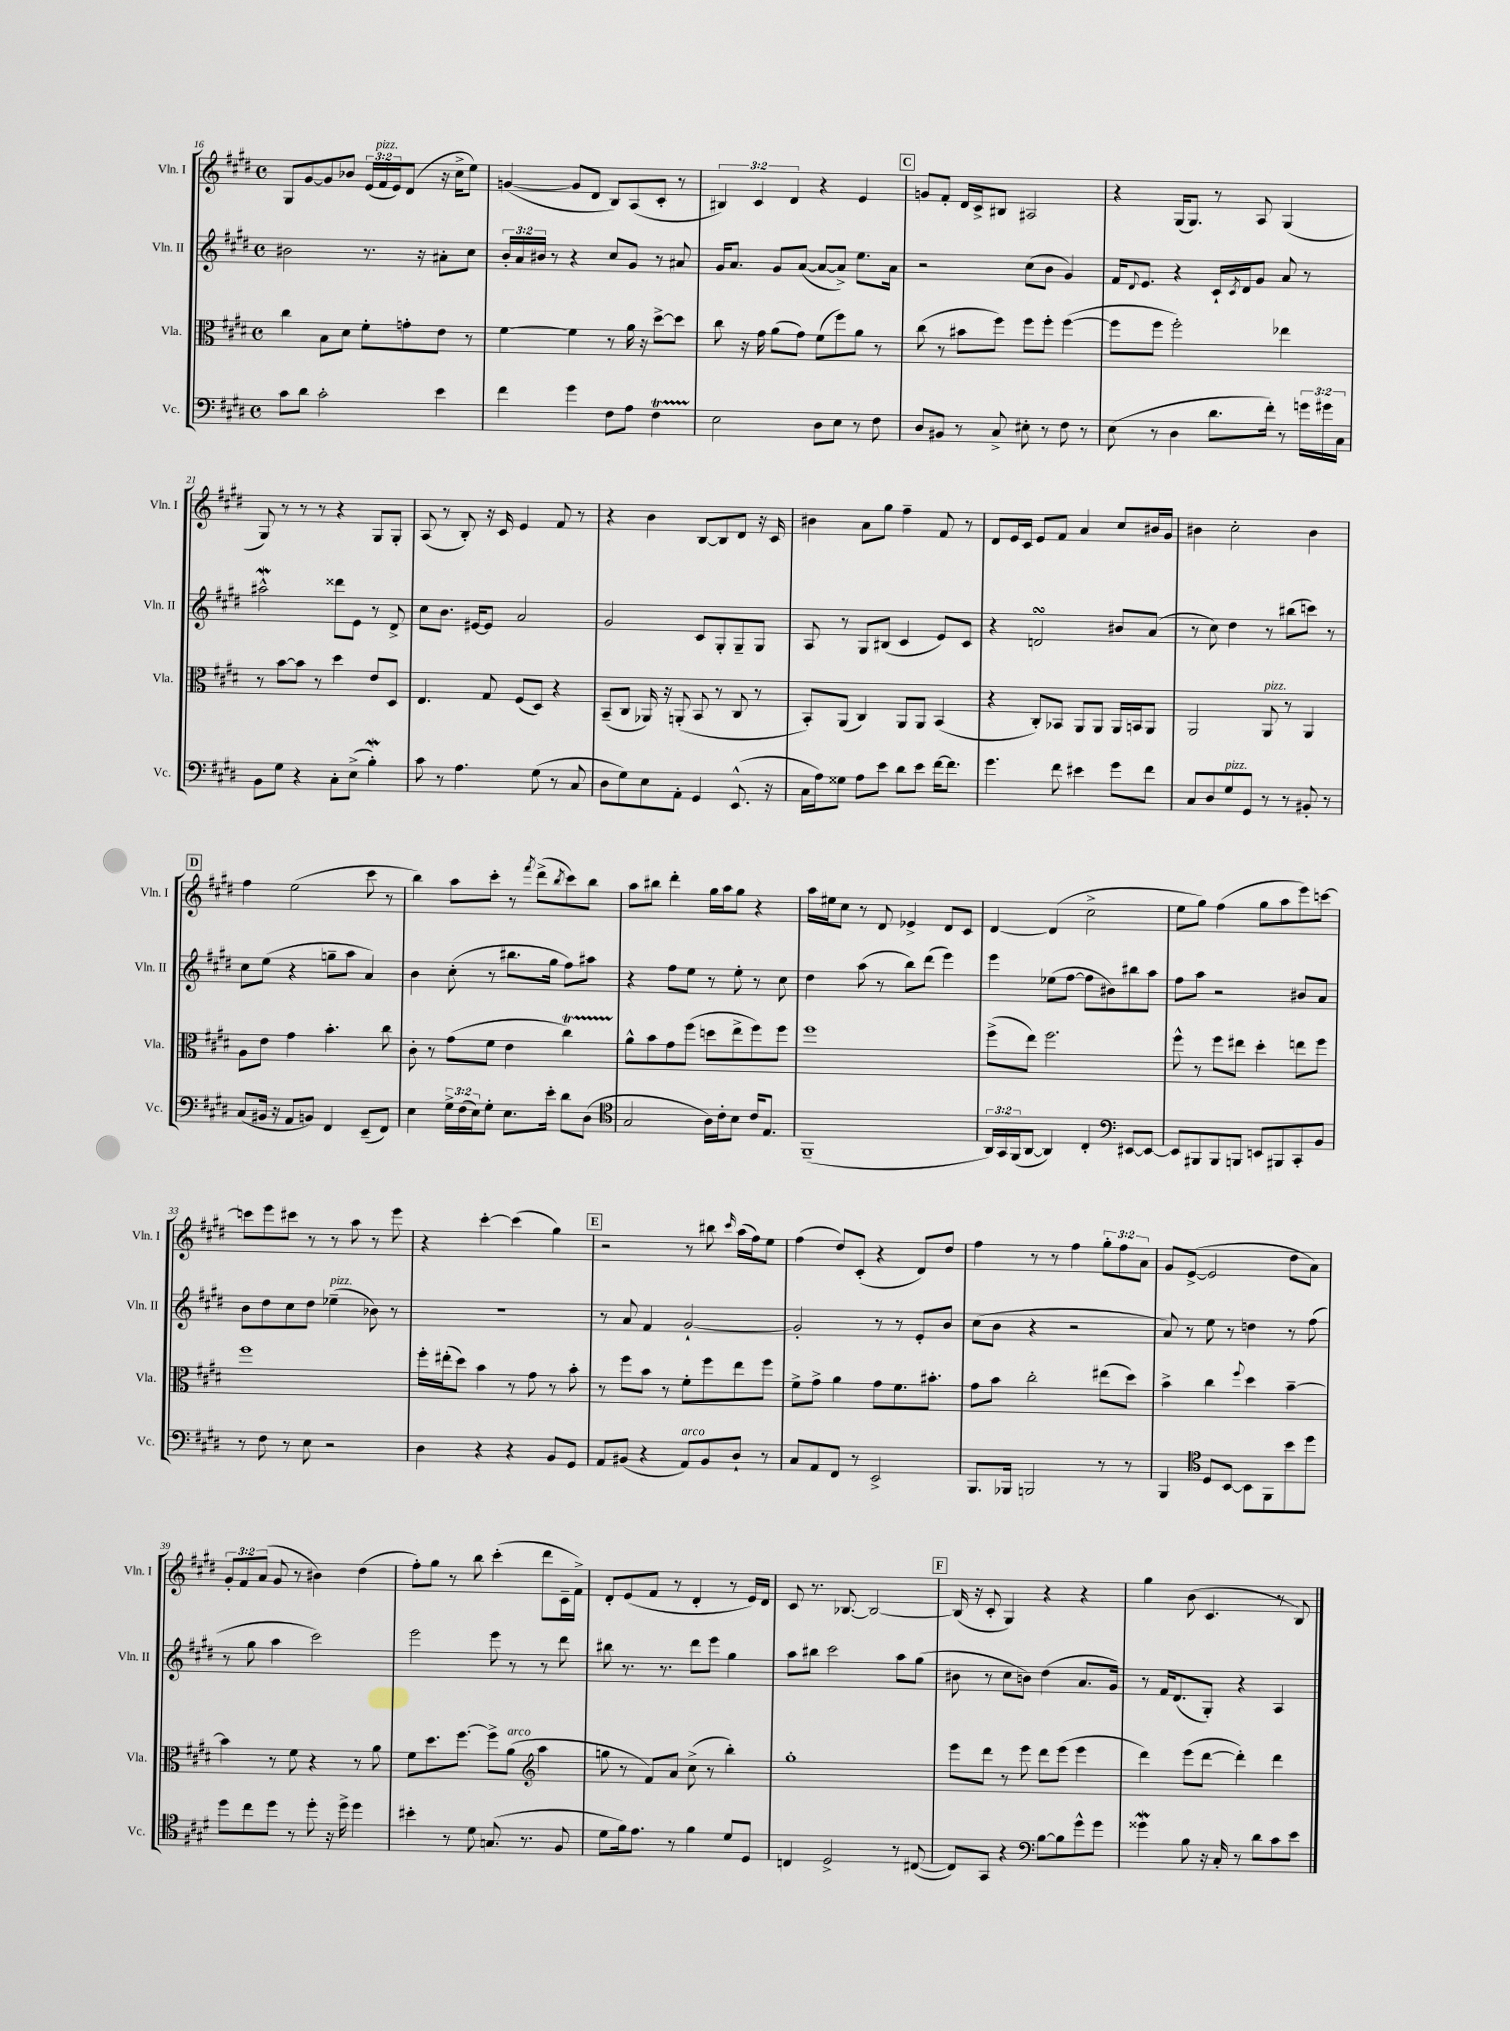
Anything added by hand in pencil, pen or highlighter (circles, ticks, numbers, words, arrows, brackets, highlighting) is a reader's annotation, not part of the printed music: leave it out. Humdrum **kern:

**kern	**kern	**kern	**kern
*staff4	*staff3	*staff2	*staff1
*clefF4	*clefC3	*clefG2	*clefG2
*k[f#c#g#d#]	*k[f#c#g#d#]	*k[f#c#g#d#]	*k[f#c#g#d#]
*M4/4	*M4/4	*M4/4	*M4/4
*met(c)	*met(c)	*met(c)	*met(c)
8c#\L	4cc#\	2b#\	8G#/L
8d#\J	.	.	[8g#/
2c#'\	8B\L	.	8g#/]
.	8d#\J	.	8b-/J
.	8f#'\L	8.r	(24e/LL
.	.	.	24f#/
.	.	.	24e/J)
.	8g'\	.	(8d#/J
.	.	16r	.
4e\	8e\J	8a#'\L	16r
.	.	.	16cc#^\LK
.	8r	8cc#\J	8ee\J)
=	=	=	=
4f#\	[4f#\	24b'/LL	([4g/
.	.	24a/	.
.	.	24b#/JJ	.
.	.	8r	.
4g#\	4f#\]	4r	8g/]L
.	.	.	8d#/J
8F#\L	8r	8cc#/L	8B/L)
8A\J	16a\	8g#/J	(8A/
.	16r	.	.
4F#\	[8dd#^\L	8r	8c#'/J
.	8dd#\]J	8a#/	8r
=	=	=	=
2E\	8cc#\	16g#/LK	6B#/)
.	.	8.a/J	.
.	16r	.	.
.	.	.	6c#/
.	16g#\	.	.
.	(8a\L	8g#/L	.
.	.	.	6d#/
.	8g#\J)	([8a/J	.
8D#\L	(8f#\L	8a/_L	4r
8E\J	8ff#\)	8a^/]J)	.
8r	8a\J	8.ee\L	4e/
8F#\	8r	.	.
.	.	16a\Jk	.
=	=	=	=
8D#/L	(8cc#\	2r	8g/L
8BB#/J	8r	.	8f#'/J
8r	8b#\L	.	16d#/LL
.	.	.	16c#^/J
8C#^/	8ff#\J)	.	8B#/J
8E#'\	8ff#\L	(8cc#\L	2A#/
8r	8ff#'\J	8b\J	.
8F#\	([4ff#\	4g#/)	.
8r	.	.	.
=	=	=	=
(8E\	8ff#\]L	16f#/LK	4r
.	.	8qqd#/	.
.	.	8.e/J	.
8r	8ff#\J	.	.
4D#\	2ff#'\)	4r	(16G#/LK
.	.	.	8.G#/J)
8.d#\L	.	16c#`/LL	8r
.	.	8qc#/	.
.	.	16d#/J	.
.	.	8g#/J	8A/
16f#'\Jk)	.	.	.
8r	4ee-\	8a/	(4G#/
24g\LL	.	8r	.
24g#\	.	.	.
24C#\JJ	.	.	.
=	=	=	=
8BB\L	8r	2aa#^^\	8G#/)
8G#\J	[8b\L	.	8r
4r	8b\]J	.	8r
.	8r	.	8r
8C#'\L	4dd#\	8ddd##\L	4r
(8E^\J	.	8e\J	.
4B'\)	8e/L	8r	8G#/L
.	8D#/J	8d#^/	8G#'/J
=	=	=	=
8c#\	4.E/	8cc#\L	(8A/
8r	.	8.b\J	8r
4.A\	.	.	8B'/)
.	.	[16e#/LK	.
.	8G#/	8e#/]J	16r
.	.	.	16c#/
.	(8F#/L	2a/	4e/
(8G#\	8D#/J)	.	.
8r	4r	.	8f#/
8C#/	.	.	8r
=	=	=	=
8D#\L	(8BB~/L	2g#/	4r
8G#\)	8C#/J	.	.
8E\	16AA-/)	.	4b\
.	16r	.	.
8AA'\J	(8AA'/	.	.
4GG#/	8BB/	8c#/L	[8B/L
.	8r	8G#'/	8B/]
(8.EE^^/	8C#/	8G#~/	8d#/J
.	8r	8G#/J	16r
16r	.	.	16c#/
=	=	=	=
16C#\LL	8BB'/L)	8A/	4b#\
16A\J)	.	.	.
8G##\J	(8AA/J	8r	.
8A\L	4C#/)	8G#/L	8a\L
8e\J	.	(8B#/J	8gg#\J
8d#\L	8AA/L	4c#/	4ff#~\
8e\J	8AA/J	.	.
[16f#\LK	(4BB/	8e/L)	8f#/
8.f#\]J	.	.	.
.	.	8c#/J	8r
=	=	=	=
4.g#\	4r	4r	8d#/L
.	.	.	16e/L
.	.	.	16c#/JJ
.	8C#'/L)	2d/	8e/L
8f#\	8BB-/J	.	8f#/J
4e#\	8AA/L	.	4a/
.	8AA/J	.	.
8g#\L	16AA/LL	8b#/L	8cc#/L
.	16BB/J	.	.
8f#\J	8AA/J	(8a/J	16b#/L
.	.	.	16g#/JJ
=	=	=	=
8C#/L	2AA/	8r	4b#\
8D#/	.	8cc#\)	.
8G#/	.	4dd#\	2cc#'\
8GG#/J	.	.	.
8r	8AA/	8r	.
8r	8r	(8bb#\L	.
8BB#'/	4AA/	8ccc\J)	4b#\
8r	.	8r	.
=	=	=	=
(8C#/L	8A\L	8cc#\L	4ff#\
16BB#/Jk	8e\J	(8ee\J	.
16r	.	.	.
8AA/L	4g#\	4r	(2ee\
8BB/J)	.	.	.
4FF#/	4.b'\	8gg~\L	.
.	.	8aa\J	.
(8EE~/L	.	4a/)	8ccc#\
8FF#/J)	8cc#\	.	8r
=	=	=	=
4E\	8c#'\	4b\	4bb\)
.	8r	.	.
24G#^\LL	(8g#\L	(8cc#'\	8aa\L
(24F#\	.	.	.
24E\J)	.	.	.
8G#'\J	8f#\J	8r	8ccc#'\J
8.E\L	4e\	8.bb#\L	8r
.	.	.	8qfff#/
.	.	.	(8ddd#^\L
16e'\Jk	.	16gg#\Jk	.
.	.	.	8qbb/
8d#\L	4cc#\)	8ff#\L)	8ccc#\)
(8D#\J	.	8aa#\J	8bb\J
=	=	=	=
*clefC4	*	*	*
2G#/	8a^^\L	4r	8aa\L
.	8b\	.	8bb#\J
.	8g#\	8ff#\L	4ddd#'\
.	(8ff#\J	8ee\J	.
16A\LL)	8dd\L	8r	16gg#\LL
16c#'\J	.	.	16aa\J
8B\J	8ee^\	8ee'\	8gg#\J
16c#/LK	8ff#\)	8r	4r
8.E/J	.	.	.
.	8ff#\J	8cc#\	.
=	=	=	=
(1FF#~	1ff#	4dd#\	16aa\LL
.	.	.	16ee#\J
.	.	.	8cc#\J
.	.	(8aa\	8r
.	.	8r	8d#/
.	.	8bb\L)	4e-^/
.	.	(8ddd#\J	.
.	.	4eee\)	8d#/L
.	.	.	8c#/J
=	=	=	=
24AA/LL)	(8ff#^\L	4eee\	[4d#/
24GG#/	.	.	.
(24FF#/J	.	.	.
[8AA/J	8ee\J)	.	.
4AA/])	2.ff#\	(8ee-\L	(4d#/]
.	.	[8ff#\J	.
4C#'/	.	8ff#\]L	2cc#^\
.	.	8b#\)	.
*clefF4	*	*	*
[8EE#/L	.	8bb#\	.
8EE#/_J	.	8aa\J	.
=	=	=	=
8EE#/]L	8ff#^^\	8ff#\L	8ee\L
8BBB#/	8r	8aa\J	8gg#\J)
8BBB#/	8ff#\L	2r	(4ff#\
8BBB/J	8ee#\J	.	.
8EE/L	4dd#'\	.	8gg#\L
8BBB#/	.	.	8aa\
8CC#'/	8ee\L	8b#/L	8eee\)
8BB/J	8ff#\J	8a/J	[8ccc\J
=	=	=	=
8r	1ff#	8b\L	8ccc\]L
8F#\	.	8dd#\	8eee\
8r	.	8cc#\	8ccc#\J
8E\	.	8dd#\J	8r
2r	.	(4ee-~\	8r
.	.	.	8aa\
.	.	8b-\)	8r
.	.	8r	8eee\
=	=	=	=
4D#\	16ff#'\LL	1r	4r
.	(16ee#'\J	.	.
.	8dd#\J)	.	.
4r	4b\	.	[4ccc#'\
4r	8r	.	(4ccc#\]
.	8g#\	.	.
8BB/L	8r	.	4gg#\)
8GG#/J	8b'\	.	.
=	=	=	=
8AA/L	8r	8r	2r
(8BB#/J	8ff#\L	8a/	.
4r	8b\J	4f#/	.
.	8r	.	.
8AA/L)	8f#'\L	[2g#`/	8r
8BB#/	8ff#\	.	8bb#\
.	.	.	16qqccc#/
8D#`/J	8ee\	.	(16aa\LL
.	.	.	16ff#\J)
8r	8ff#\J	.	8ee\J
=	=	=	=
8C#/L	8f#^\L	2g#'/]	(4ff#\
8AA/	8g#^\J	.	.
8FF#/J	4a\	.	8dd#/L)
8r	.	.	(8c#'/J
2EE^/	8g#\L	8r	4r
.	8.f#\	8r	.
.	.	8e'/L	8d#/L)
.	8.b#'\J	.	.
.	.	8b/J	8dd#/J
=	=	=	=
8.BBB/L	8g#\L	(8cc#\L	4ff#\
.	8b\J	8b\J	.
16BBB-/Jk	.	.	.
2BBB/	2cc#'\	4r	8r
.	.	.	8r
.	.	2r	4ff#\
8r	(8ee#\L	.	12gg#'\L
.	.	.	12ff#\
8r	8dd#\J)	.	.
.	.	.	12a\J
=	=	=	=
4BBB/	4b^\	8a/)	8g#/L
.	.	8r	([8e^/J
*clefC4	*	*	*
8D#/L	4cc#\	8ee\	2e/]
[8BB/J	.	8r	.
.	8qqff#/	.	.
8BB\]L	4dd#\	4dd\	.
8FF#\	.	.	.
8b\	[4b~\	8r	8dd#\L
8dd#\J	.	(8ff#\	8a\J)
=	=	=	=
8dd#\L	4b\]	8r	12g#'/L
.	.	.	12f#/
8cc#\	.	8gg#\	.
.	.	.	(12a/J
8dd#\J	8r	4aa\	8g#/
8r	8f#\	.	8r
8dd#'\	4r	2ccc#\)	4b#\)
16r	.	.	.
16dd#^\	.	.	.
4dd#\	8r	.	(4dd#\
.	8a\	.	.
=	=	=	=
4b#'\	8f#\L	2eee\	8ff#'\L)
.	8.dd#\	.	8gg#\J
8r	.	.	8r
.	[8.ff#\J	.	.
8d#\	.	.	8bb\
(8.G/	8ff#^\]L	8eee\	(4ccc#'\
.	(8a\J	8r	.
8.r	.	.	.
*	*clefG2	*	*
.	4aa\	8r	8ddd#\L
8F#/	.	8ddd#\	16c#~\L
.	.	.	16f#^\JJ)
=	=	=	=
8d#\L	8gg\	8bb#\	8d#'/L
16f#\k)	8r	8.r	(8e/
8.e\J	.	.	.
.	8f#/L)	.	8f#/J
.	.	8.r	.
8r	8a/J	.	8r
4f#\	(8cc#^\	8ddd#\L	4d#'/
.	8r	8eee\J	.
8d#/L	4bb'\)	4gg#\	8r
8D#/J	.	.	16e/LL)
.	.	.	16d#/JJ
=	=	=	=
4C/	1gg#'	8aa\L	8c#/
.	.	8bb#\J	8.r
2D#^/	.	2ccc#\	.
.	.	.	[8.B-/
.	.	.	2B-/_
8r	.	8aa\L	.
([8C#/	.	(8gg#\J	.
=	=	=	=
8C#/]L)	8eee\L	8b#\	(16B-/]
.	.	.	16r
8GG#/J	8ddd#\J	8r	8c#'/
4r	8r	8cc#\L	4G#/)
.	8eee\	8b\J)	.
*clefF4	*	*	*
[8B\L	8ddd#\L	(4dd#\	4r
8B\]	(8eee\J	.	.
8g#^^\	4eee\	8.a/L	4r
8g#\J	.	.	.
.	.	16g#/Jk)	.
=	=	=	=
4g##\	4ddd#\)	8r	4gg#\
.	.	16f#/LK	.
.	.	(8.d#/	.
8B\	(8eee\L	.	(8b\
16r	[8ddd#\J	8G#'/J)	4.c#/
16C#'/	.	.	.
8r	4ddd#'\])	4r	.
8d#\L	.	.	.
8c#\	4ddd#\	4A/	8r
8e\J	.	.	8B/)
==	==	==	==
*-	*-	*-	*-
